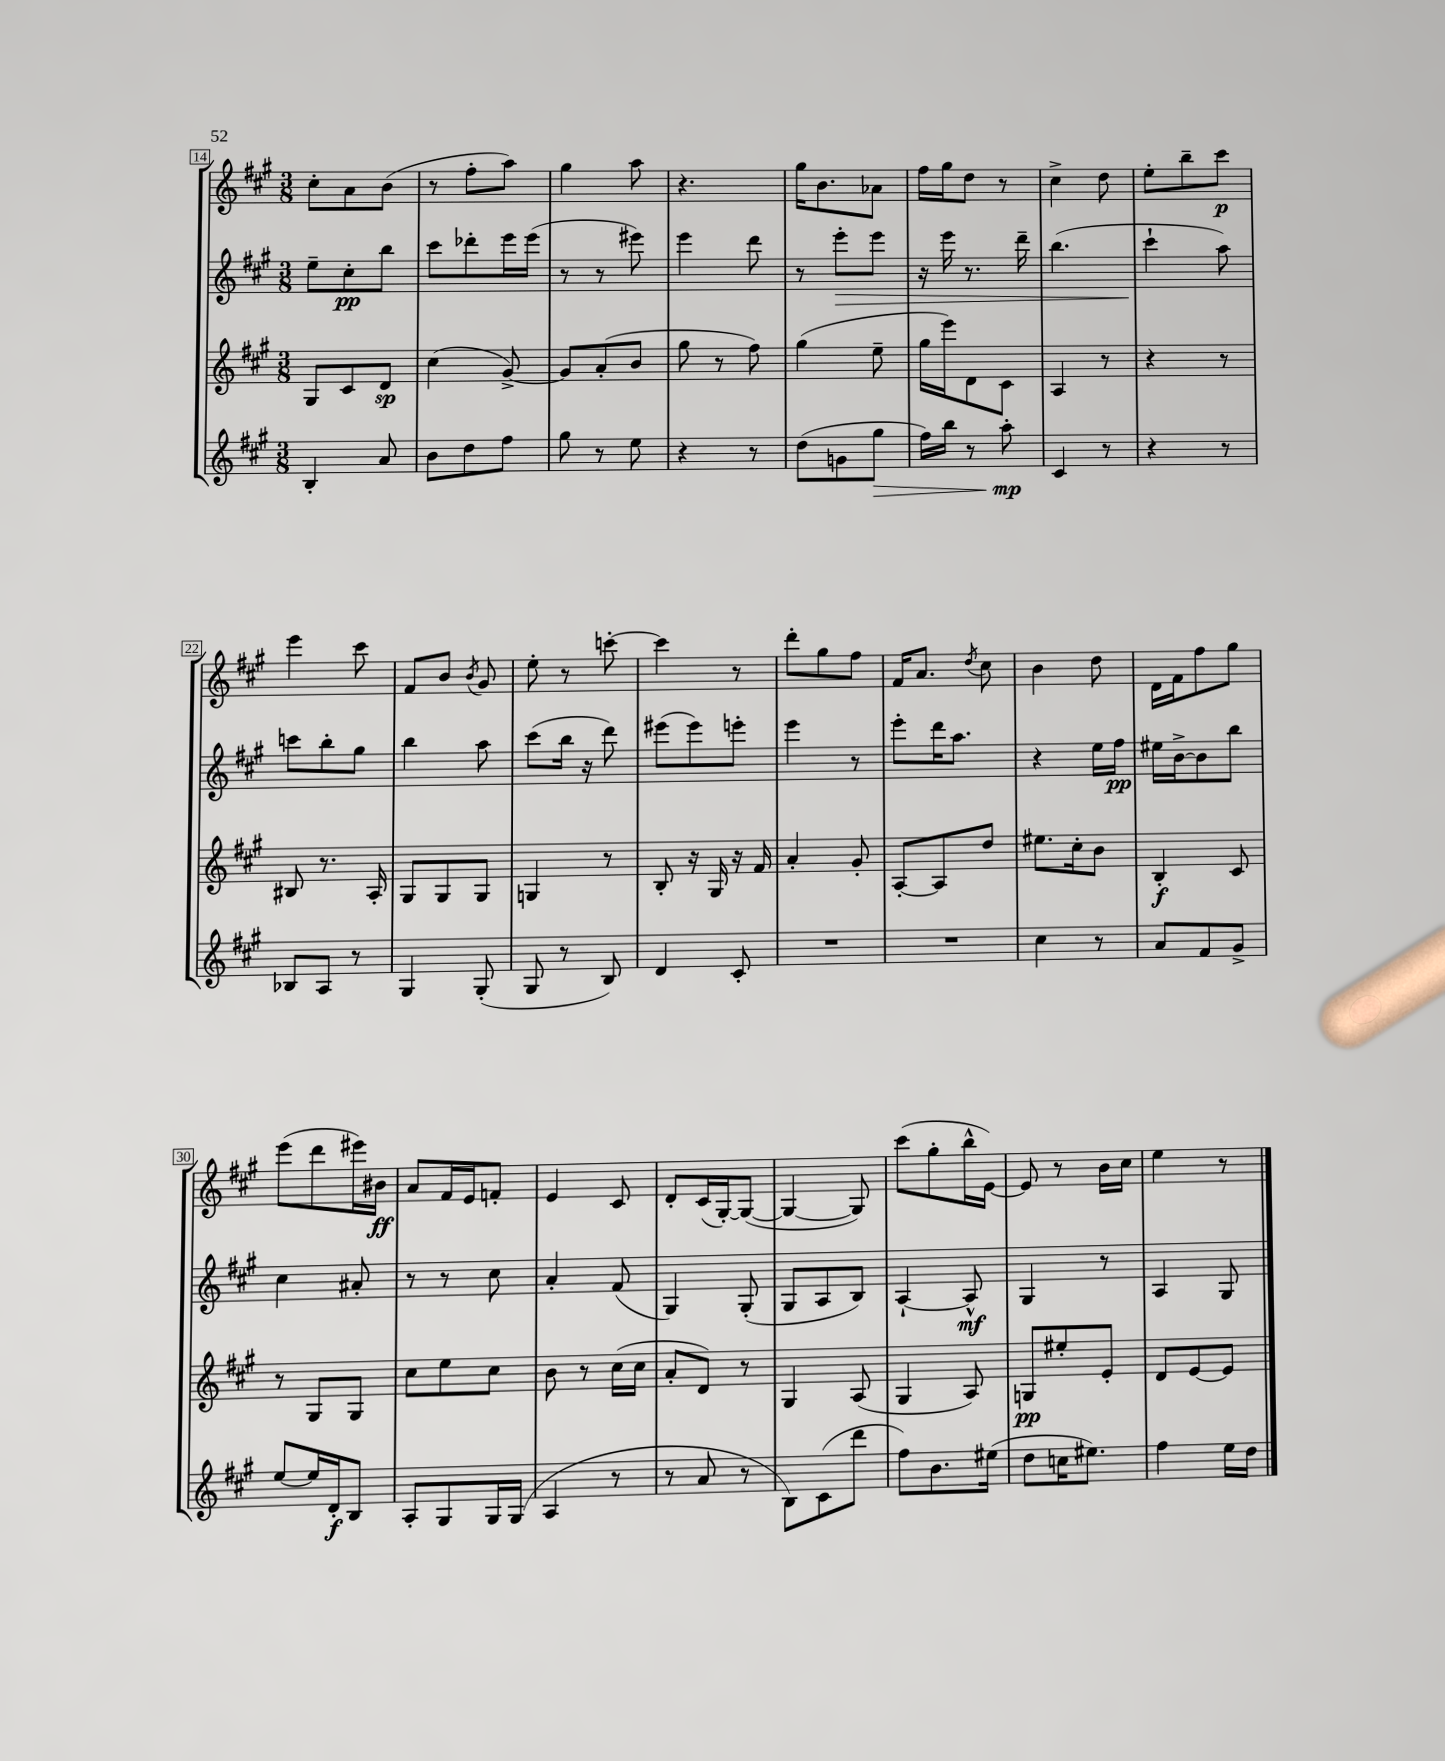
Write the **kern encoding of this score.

**kern	**kern	**kern	**kern
*staff4	*staff3	*staff2	*staff1
*clefG2	*clefG2	*clefG2	*clefG2
*k[f#c#g#]	*k[f#c#g#]	*k[f#c#g#]	*k[f#c#g#]
*M3/8	*M3/8	*M3/8	*M3/8
4B'	8G#	8ee~	8cc#'
.	8c#	8cc#'	8a
8a	8d	8bb	(8b
=	=	=	=
8b	(4cc#	8ccc#	8r
8dd	.	8ddd-'	8ff#'
8ff#	[8g#^)	16eee	8aa)
.	.	(16eee	.
=	=	=	=
8gg#	8g#]	8r	4gg#
8r	(8a'	8r	.
8ee	8b	8eee#)	8aa
=	=	=	=
4r	8gg#	4eee	4.r
.	8r	.	.
8r	8ff#)	8ddd	.
=	=	=	=
(8dd	(4gg#	8r	16gg#
.	.	.	8.b
8g	.	8eee'	.
8gg#	8ee~	8eee	8a-
=	=	=	=
16ff#)	16gg#	16r	16ff#
16bb	16eee)	16eee	16gg#
8r	8d	8.r	8dd
8aa'	8c#	.	8r
.	.	16ddd~	.
=	=	=	=
4c#	4A	(4.bb	4cc#^
8r	8r	.	8dd
=	=	=	=
4r	4r	4ccc#`	8ee'
.	.	.	8bb~
8r	8r	8aa)	8ccc#
=	=	=	=
8B-	8B#	8ccc	4eee
8A	8.r	8bb'	.
8r	.	8gg#	8ccc#
.	16A'	.	.
=	=	=	=
4G#	8G#	4bb	8f#
.	8G#	.	8b
.	.	.	8qb
(8G#'	8G#	8aa	8g#
=	=	=	=
8G#	4G	(8ccc#	8ee'
8r	.	16bb	8r
.	.	16r	.
8B)	8r	8ddd)	[8ccc'
=	=	=	=
4d	8B'	(8eee#	4ccc]
.	16r	8eee#)	.
.	16G#	.	.
8c#'	16r	8eee'	8r
.	16f#	.	.
=	=	=	=
4.r	4a'	4eee	8ddd'
.	.	.	8gg#
.	8g#'	8r	8ff#
=	=	=	=
4.r	[8A'	8eee'	16f#
.	.	.	8.a
.	8A]	16ddd	.
.	.	8.aa	.
.	.	.	8qdd
.	8dd	.	8cc#
=	=	=	=
4cc#	8.ee#	4r	4b
.	16cc#'	.	.
8r	8b	16ee	8dd
.	.	16ff#	.
=	=	=	=
8a	4B'	16ee#	16d
.	.	[16b^	16f#
8f#	.	8b]	8ff#
8g#^	8c#	8bb	8gg#
=	=	=	=
[8ee	8r	4cc#	(8eee
16ee]	8G#	.	8ddd
16d'	.	.	.
8B	8G#	8a#'	16eee#)
.	.	.	16b#
=	=	=	=
8A'	8cc#	8r	8a
8G#	8ee	8r	16f#
.	.	.	16e
16G#	8cc#	8cc#	8f'
(16G#	.	.	.
=	=	=	=
4A	8b	4a'	4e
.	8r	.	.
8r	(16cc#	(8f#	8c#
.	16cc#	.	.
=	=	=	=
8r	8a'	4G#)	8d'
8a	8d)	.	(16c#
.	.	.	[16G#')
8r	8r	(8G#'	(8G#_
=	=	=	=
8B)	4G#	8G#	4G#_
(8c#	.	8A	.
8ddd	(8A	8B)	8G#])
=	=	=	=
8ff#)	4G#	[4A`	(8ccc#
8.b	.	.	8gg#'
.	8A)	8A^^]	16bb^^
(16ee#	.	.	[16e)
=	=	=	=
8dd	8G	4G#	8e]
16cc	8ee#'	.	8r
8.ee#)	.	.	.
.	8e'	8r	16b
.	.	.	16cc#
=	=	=	=
4ff#	8d	4A	4ee
.	[8e	.	.
16ee	8e]	8G#	8r
16dd	.	.	.
==	==	==	==
*-	*-	*-	*-
